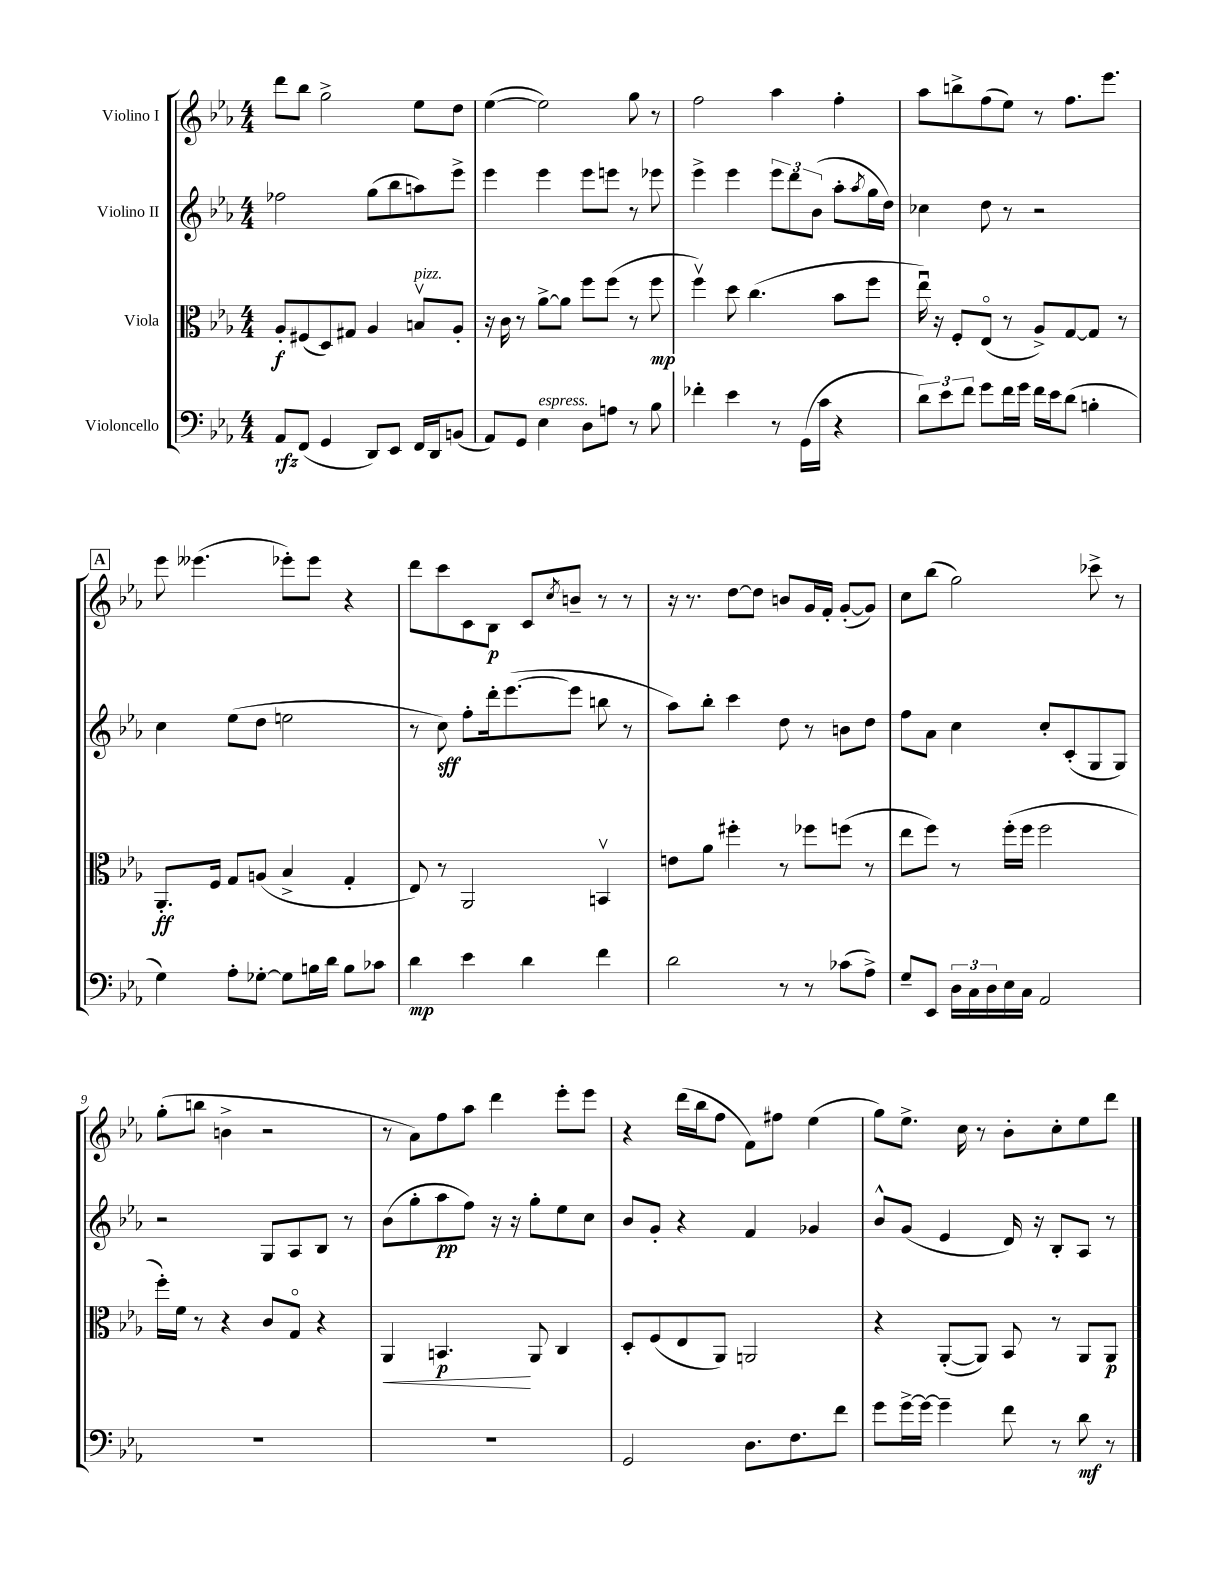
<<
\new StaffGroup <<
\new Staff = "s0" \with { instrumentName = "Violino I" } {
    \clef treble \key ees \major \numericTimeSignature \time 4/4
    d'''8 bes''8 g''2-> ees''8 d''8 |
    ees''4~( ees''2) g''8 r8 |
    f''2 aes''4 f''4-. |
    aes''8 b''8-> f''8( ees''8) r8 f''8. ees'''8. |
    \mark \markup { \box "A" } ees'''8 eeses'''4.( ees'''8-.) ees'''8 r4 |
    d'''8 c'''8 c'8 bes8\p c'8 \acciaccatura { c''8 } b'8-- r8 r8 |
    r16 r8. d''8~ d''8 b'8 g'16 f'16-. g'8~-.( g'8) |
    c''8 bes''8( g''2) ces'''8-> r8 |
    g''8-.( b''8 b'4-> r2 |
    r8 aes'8) f''8 aes''8 d'''4 ees'''8-. ees'''8 |
    r4 d'''16( bes''16 f''8 f'8) fis''8 ees''4( |
    g''8) ees''8.-> c''16 r8 bes'8-. c''8-. ees''8 d'''8 \bar "|." |
}
\new Staff = "s1" \with { instrumentName = "Violino II" } {
    \clef treble \key ees \major \numericTimeSignature \time 4/4
    fes''2 g''8( bes''8 a''8) ees'''8-> |
    ees'''4 ees'''4 ees'''8 e'''8 r8 ees'''8 |
    ees'''4-> ees'''4 \tuplet 3/2 { ees'''8 d'''8 bes'8( } aes''8-. \acciaccatura { aes''8 } g''16 d''16) |
    ces''4 d''8 r8 r2 |
    \mark \markup { \box "A" } c''4 ees''8( d''8 e''2 |
    r8 c''8\sff) f''8-. d'''16-. ees'''8.~( ees'''8 b''8 r8 |
    aes''8) bes''8-. c'''4 d''8 r8 b'8 d''8 |
    f''8 aes'8 c''4 c''8-. c'8-.( g8 g8) |
    r2 g8 aes8 bes8 r8 |
    bes'8( g''8-. aes''8\pp f''8) r16 r16 g''8-. ees''8 c''8 |
    bes'8 g'8-. r4 f'4 ges'4 |
    bes'8-^ g'8( ees'4 d'16) r16 bes8-. aes8 r8 \bar "|." |
}
\new Staff = "s2" \with { instrumentName = "Viola" } {
    \clef alto \key ees \major \numericTimeSignature \time 4/4
    aes8-.\f fis8( d8) gis8 aes4 b8\upbow^\markup { \italic "pizz." } aes8-. |
    r16 c'16 r8 aes'8~-> aes'8 f''8 f''8( r8 f''8\mp |
    f''4\upbow) d''8 c''4.( bes'8 f''8 |
    ees''16\downbow) r16 f8-. ees8\flageolet( r8 aes8->) g8~ g8 r8 |
    \mark \markup { \box "A" } aes,8.-.\ff f16 g8 a8( bes4-> g4-. |
    ees8) r8 aes,2 b,4\upbow |
    e'8 aes'8 fis''4-. r8 fes''8 f''8( r8 |
    ees''8 f''8) r8 f''16-.( f''16 f''2 |
    f''16-.) f'16 r8 r4 c'8 g8\flageolet r4 |
    aes,4\< b,4.\p\! aes,8 c4 |
    d8-. f8( ees8 aes,8) a,2 |
    r4 aes,8~-.( aes,8) bes,8 r8 aes,8 aes,8\p \bar "|." |
}
\new Staff = "s3" \with { instrumentName = "Violoncello" } {
    \clef bass \key ees \major \numericTimeSignature \time 4/4
    aes,8\rfz f,8( g,4 d,8) ees,8 f,16 d,16 b,8( |
    aes,8) g,8 ees4^\markup { \italic "espress." } d8 a8 r8 bes8 |
    fes'4-. ees'4 r8 g,16( c'16 r4 |
    \tuplet 3/2 { d'8) ees'8 f'8 } g'8 f'16 g'16 f'16 ees'16 d'8( b4-. |
    \mark \markup { \box "A" } g4) aes8-. ges8~-. ges8 b16 d'16 b8 ces'8 |
    d'4\mp ees'4 d'4 f'4 |
    d'2 r8 r8 ces'8( aes8->) |
    g8-- ees,8 \tuplet 3/2 { d16 c16 d16 } ees16 c16 aes,2 |
    r1 |
    R1 |
    g,2 d8. f8. f'8 |
    g'8 g'16~-> g'16~ g'4-- f'8 r8 d'8\mf r8 \bar "|." |
}
>>
>>
